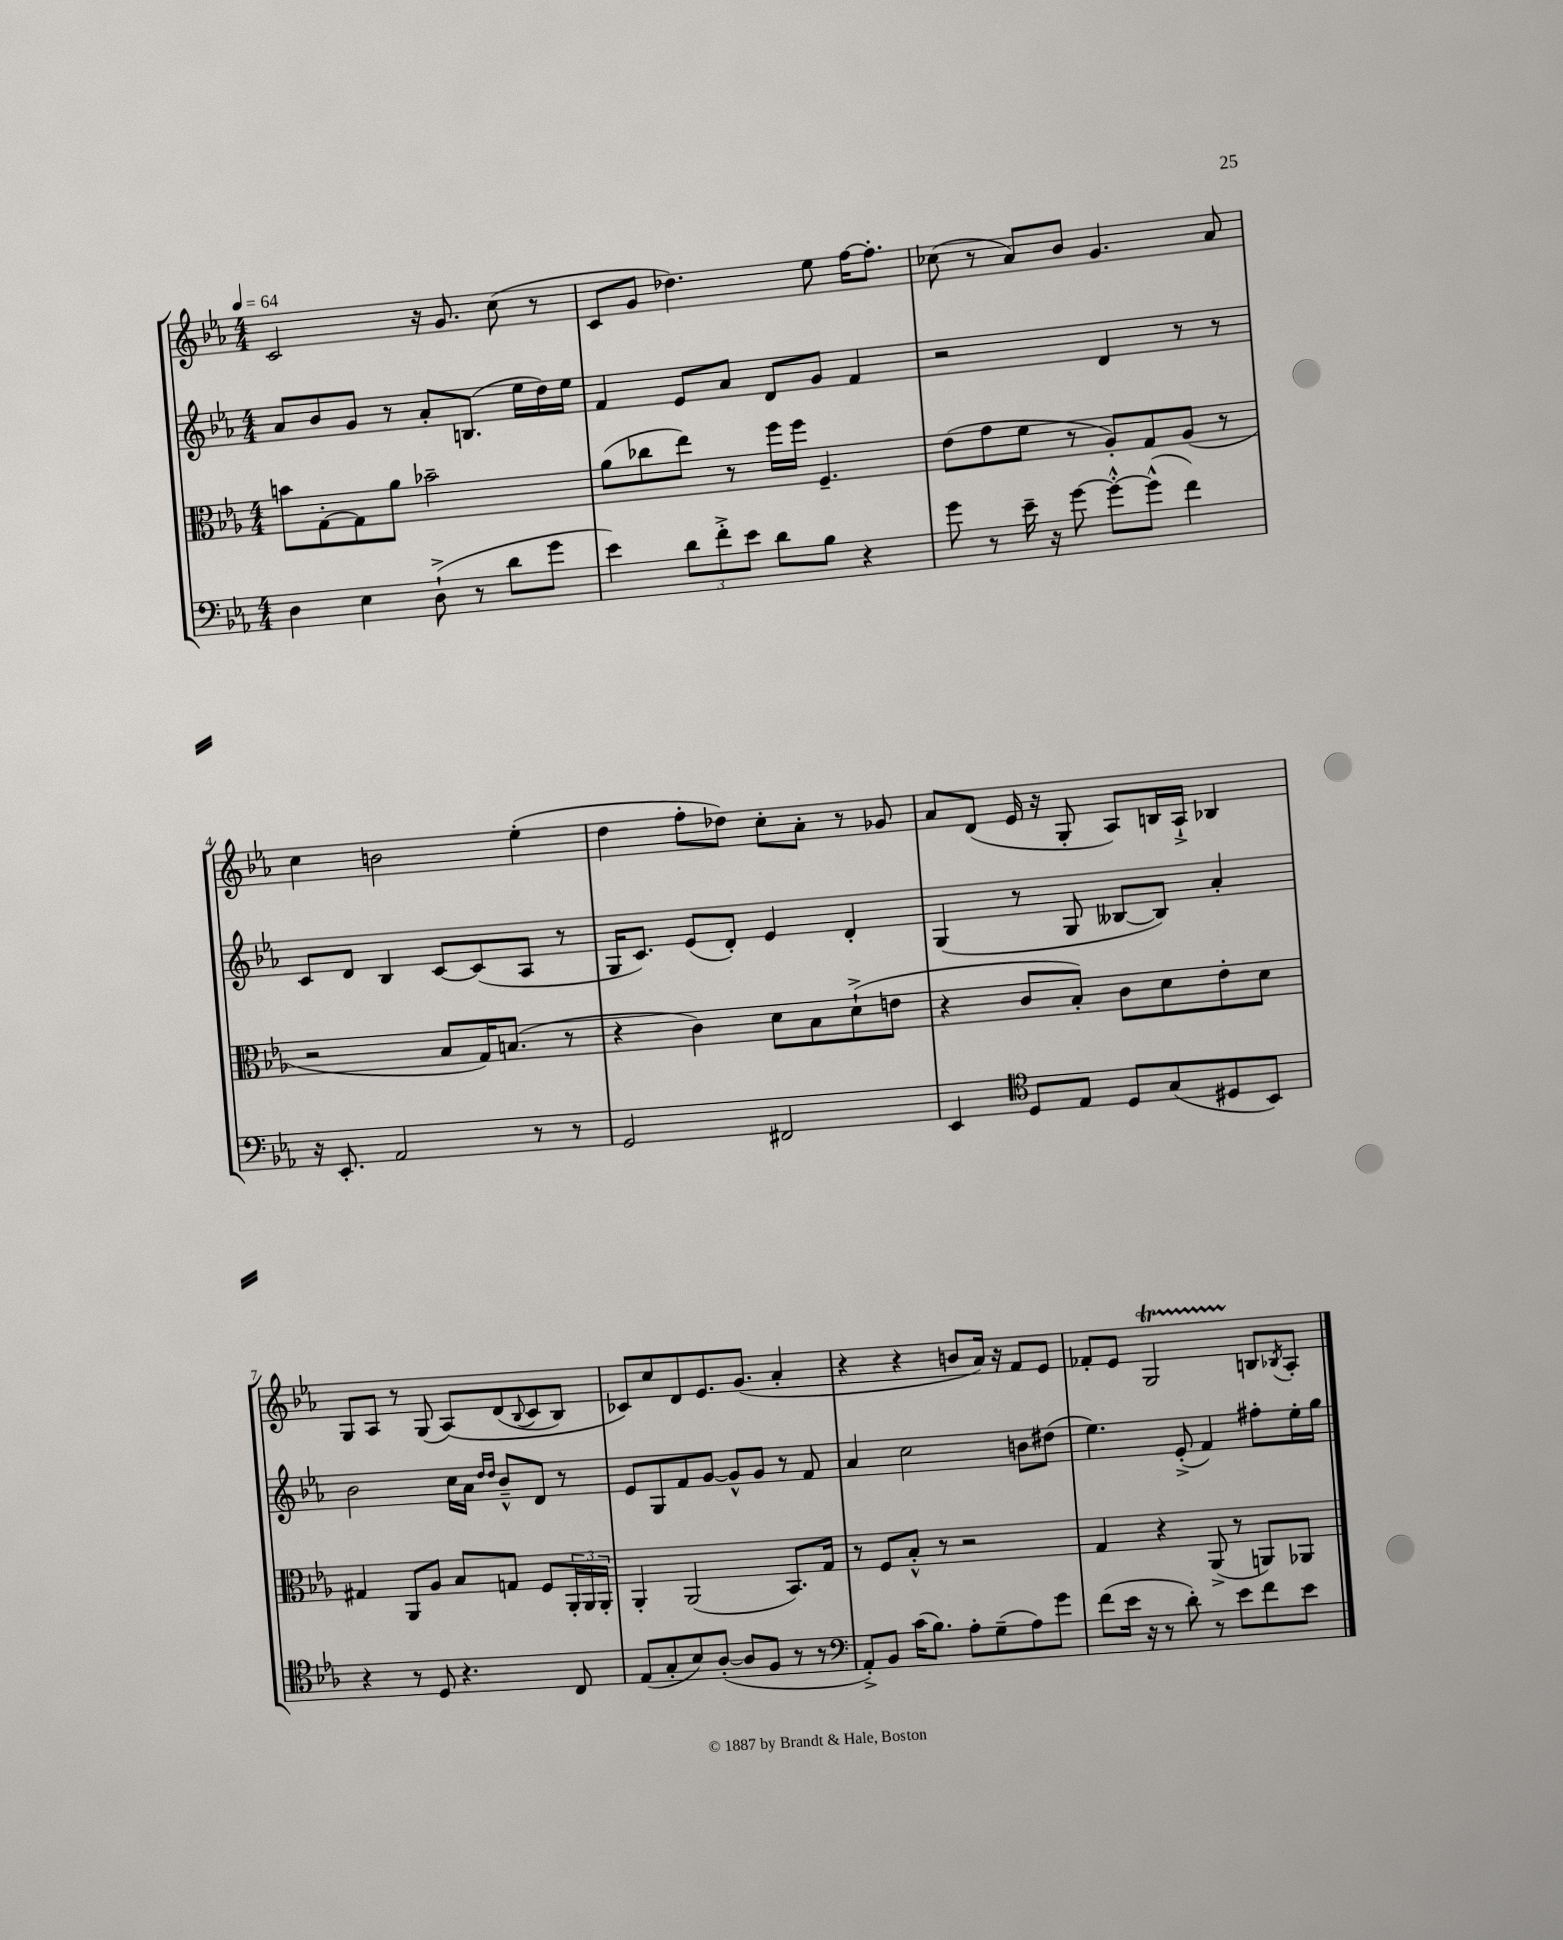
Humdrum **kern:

**kern	**kern	**kern	**kern
*part4	*part3	*part2	*part1
*staff4	*staff3	*staff2	*staff1
*clefF4	*clefC3	*clefG2	*clefG2
*k[b-e-a-]	*k[b-e-a-]	*k[b-e-a-]	*k[b-e-a-]
*M4/4	*M4/4	*M4/4	*M4/4
*MM64	*MM64	*MM64	*MM64
=1	=1	=1	=1
4D\	8bn\L	8a-/L	2c/
.	[8G'\	8b-/	.
4E-\	8G\]	8g/J	.
.	8a-\J	8r	.
(8D`^\	2b-X~\	8a-'/L	16r
.	.	.	8.g/
8r	.	(8.Bn/J	.
8d\L	.	.	(8cc\
.	.	16ee-\LL	.
8g\J	.	16dd\)	8r
.	.	16ee-\JJ	.
=2	=2	=2	=2
4e-\)	(8a-\L	4f/	8c/L
.	8cc-X\	.	8g/J
12d\L	8ee-\J)	8e-/L	4.dd-X\)
12f'^\	.	.	.
.	8r	8a-/J	.
12e-\J	.	.	.
8d\L	16ff\LL	8d/L	.
.	16ff\JJ	.	.
8B-\J	4.F~/	8g/J	8ee-\
4r	.	4f/	[16ff\KL
.	.	.	8.ff'\J]
=3	=3	=3	=3
8g\	(8e-\L	2r	(8cc-X\
8r	8g\	.	8r
16e-~\	8f\J	.	8a-/L)
16r	.	.	.
[8g\	8r	.	8b-/J
8g'^^\L_	8A-'/L)	4d/	4.g/
(8g^^\J]	8G/	.	.
4f\)	(8A-/J	8r	.
.	8r	8r	8a-/
!!LO:LB:g=z
=4	=4	=4	=4
16r	2r	8c/L	4cc\
8.EE-'/	.	.	.
.	.	8d/J	.
2AA-/	.	4B-/	2bn\
.	8B-/L	[8c/L	.
.	16G/K)	(8c/]	.
.	(8.Bn/J	.	.
8r	.	8A-/J	(4ee-'\
8r	8r	8r	.
=5	=5	=5	=5
2GG/	4r	16G/KL	4dd\
.	.	8.c/J)	.
.	4c\)	(8e-/L	8ff'\L
.	.	8d'/J)	8dd-X\J)
2FF#X/	8d\L	4e-/	8cc'\L
.	8B-\	.	8a-'\J
.	(8d`^\	4d'/	8r
.	8en\J	.	8g-X/
=6	=6	=6	=6
4EE-/	4r	(4G/	8a-/L
.	.	.	(8d/J
*clefC4	*	*	*
8D/L	8c/L	8r	16e-/
.	.	.	16r
8E-/J	8B-'/J)	8G/	8G'/
8D/L	8c\L	[8B--X/L	8A-/L)
(8G/	8d\	8B--/J])	16Bn/L
.	.	.	16A-`^/JJ
8D#X/	8e-'\	4a-'/	4B-X/
8BB-/J)	8d\J	.	.
!!LO:LB:g=z
=7	=7	=7	=7
4r	4G#X/	2b-\	8G/L
.	.	.	8A-/J
8r	8AA-/L	.	8r
8D/	8A-/J	.	(8G/
4.r	8B-/L	16cc\LL	(8A-/L)
.	.	16a-\JJ	.
.	.	16qqdd/LL	.
.	.	16qqdd/JJ	.
.	8Gn/J	8b-~^^/L	(8d/
.	.	.	8qqB-/
.	8F/L	8d/J	8c/
8C/	24AA-'/L	8r	8B-/J)
.	24AA-/	.	.
.	24AA-'/JJ	.	.
=8	=8	=8	=8
(8E-/L	4AA-'/	8e-/L	8c-X/L)
8G'/	.	8G/	8cc/
8B-/)	(2AA-/	8f/	8d/
([8A-'/J	.	[8g/J	8.e-/
8A-/L]	.	8g^^/L]	.
.	.	.	(8.g/J
8F/J	.	8g/J	.
8r	8.BB-/L)	8r	4a-'/
8r	.	8f/	.
.	16G/Jk	.	.
=9	=9	=9	=9
*clefF4	*	*	*
8AA-'^/L)	8r	4a-/	4r
8BB-/J	8F/L	.	.
(16c\KL	8B-'^^/J	2cc\	4r
8.B-\J)	.	.	.
.	8r	.	.
8A-'\L	2r	.	8bn/L
(8G~\	.	.	16a-/Jk)
.	.	.	16r
8A-\)	.	8bn\L	8f/L
8g\J	.	(8dd#X\J	8e-/J
=10	=10	=10	=10
(8f\L	4G/	4.ee-\)	8f-X'/L
16e-\Jk	.	.	8e-/J
16r	.	.	.
8r	4r	.	2Gt/
8d'\)	.	(8e-'^/	.
8r	(8AA-^/	4f/)	.
8e-\L	8r	.	.
8f\	8AAn/L)	8ff#X'\L	8Bn/L
.	.	.	8qB-X/
8e-\J	8AA-X/J	16ee-'\L	8A-'/J
.	.	16gg\JJ	.
==	==	==	==
*-	*-	*-	*-
